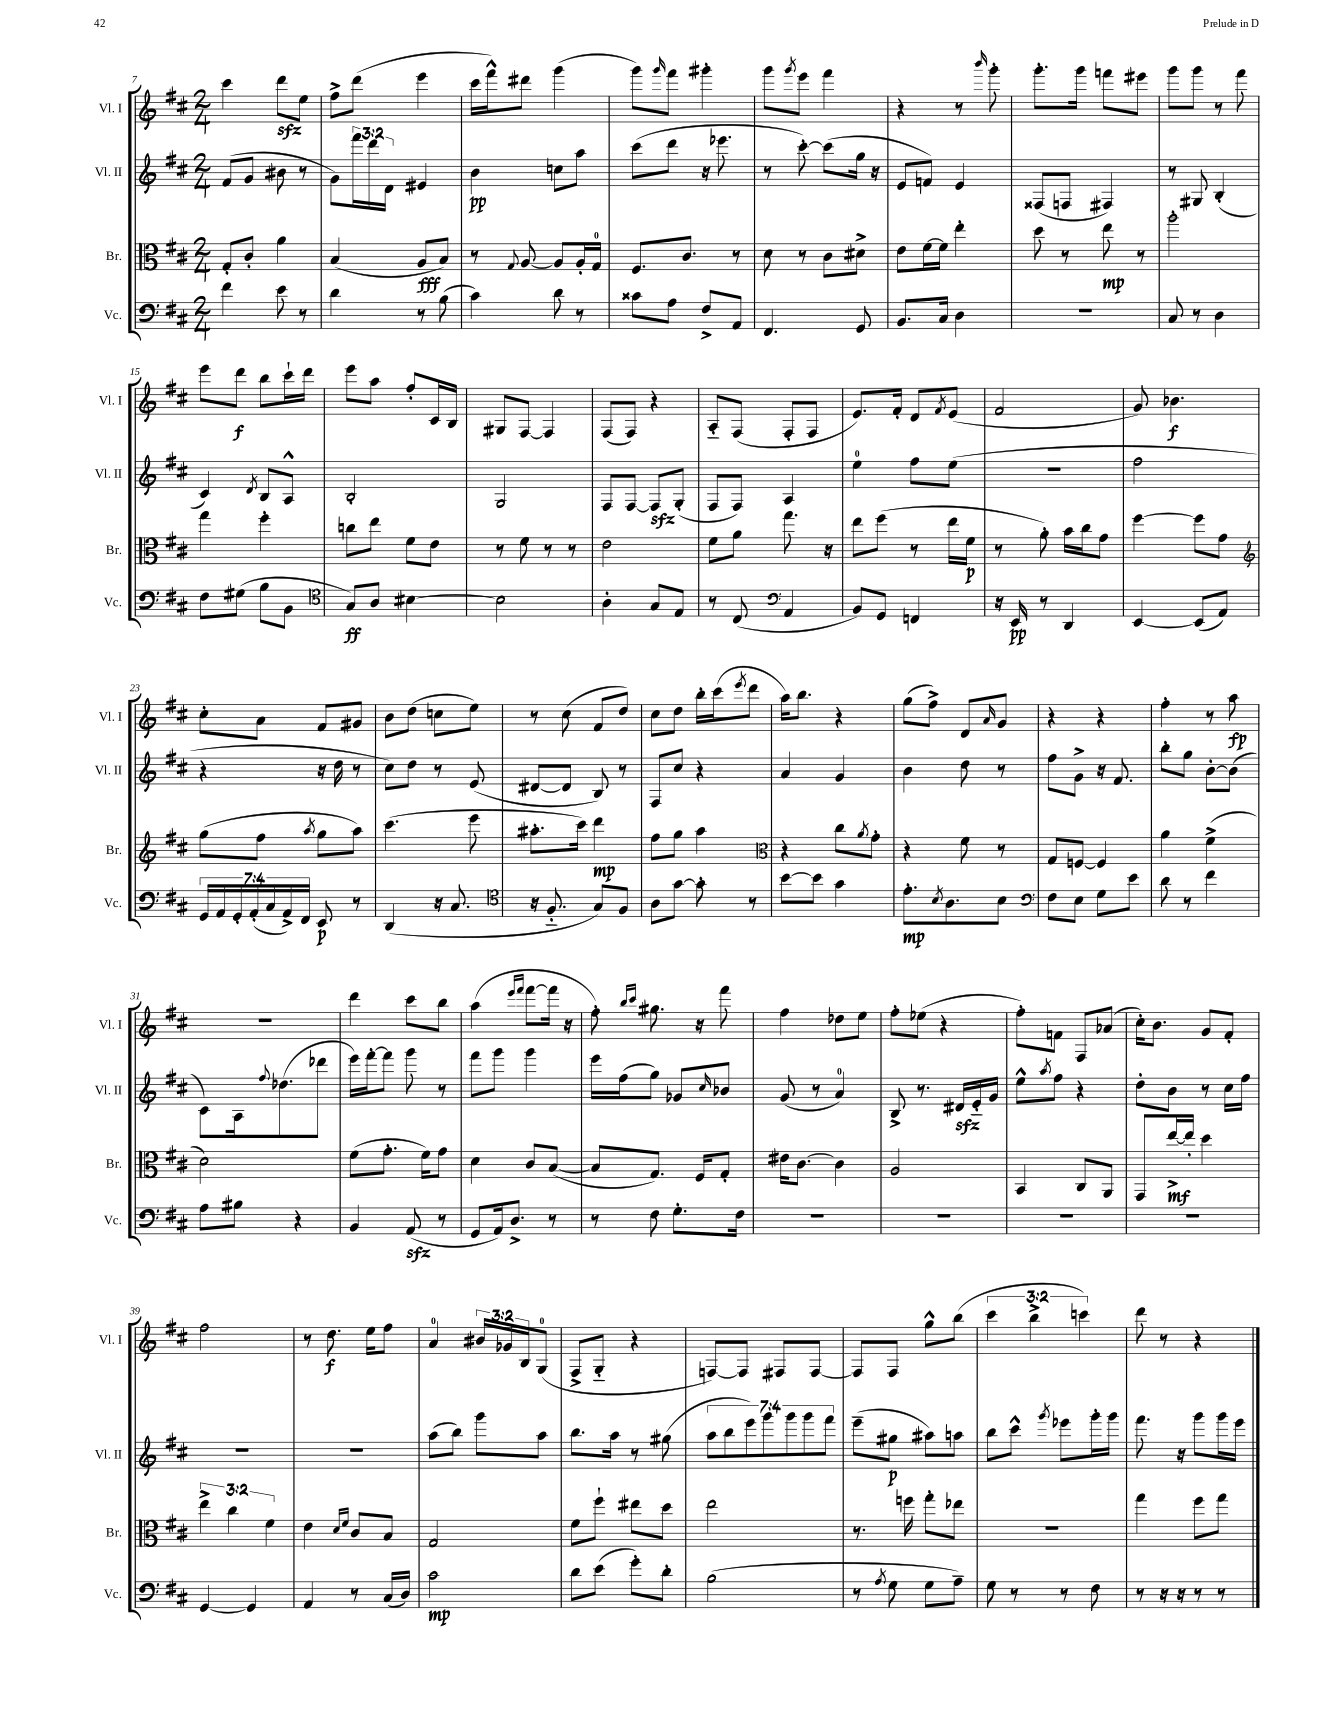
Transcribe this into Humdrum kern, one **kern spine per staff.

**kern	**kern	**kern	**kern
*staff4	*staff3	*staff2	*staff1
*clefF4	*clefC3	*clefG2	*clefG2
*k[f#c#]	*k[f#c#]	*k[f#c#]	*k[f#c#]
*M2/4	*M2/4	*M2/4	*M2/4
4f#	8G'	(8f#	4ccc#
.	8c#'	8g	.
8e	4a	8b#	8ddd
8r	.	8r	8ee
=	=	=	=
4d	(4B	8g)	8ff#^
.	.	24fff#	(8ddd
.	.	24ddd	.
.	.	24d	.
8r	8A	4e#	4eee
(8B	8B)	.	.
=	=	=	=
4c#)	8r	4b	16ccc#
.	.	.	16fff#^^)
.	8qqG	.	.
.	[8A	.	8ddd#
8d	8A]	8cc	(4ggg
8r	16A'	8aa	.
.	16G	.	.
=	=	=	=
8c##	8.F#	(8ccc#	8ggg)
.	.	.	16qqggg
8A	.	8ddd	8fff#
.	8.c#	.	.
8F#^	.	16r	4ggg#'
.	.	8.eee-	.
8AA	8r	.	.
=	=	=	=
4.FF#	8d	8r	8ggg
.	.	.	8qggg
.	8r	[8ccc#')	8eee
.	8c#	(8ccc#]	4fff#
8GG	8d#^	16gg	.
.	.	16r	.
=	=	=	=
8.BB	8e	8e	4r
.	[16f#	8f)	.
16C#	16f#]	.	.
4D	4ee'	4e	8r
.	.	.	16qqbbb
.	.	.	8ggg'
=	=	=	=
2r	8dd	(8F##	8.ggg'
.	8r	8F	.
.	.	.	16ggg
.	8ee	4F#)	8fff
.	8r	.	8eee#
=	=	=	=
8C#	2aa'	8r	8ggg
8r	.	8G#	8ggg
4D	.	(4B'	8r
.	.	.	8fff#
=	=	=	=
8F#	4gg	4c#)	8eee
(8G#	.	.	8ddd
.	.	8qd	.
8B	4ff#'	8B	8bb
8BB	.	8A^^	16ccc#`
.	.	.	16ddd
=	=	=	=
*clefC4	*	*	*
8G)	8cc	2B'	8eee
8A	8ee	.	8aa
[4B#	8f#	.	8ff#'
.	8e	.	16c#
.	.	.	16B
=	=	=	=
2B#]	8r	2G	8G#
.	8f#	.	[8F#
.	8r	.	4F#]
.	8r	.	.
=	=	=	=
4A'	2e	8F#	(8F#
.	.	[8F#	8F#)
8G	.	8F#]	4r
8E	.	(8G'	.
=	=	=	=
8r	8f#	8F#	8A'~
(8C#	8a	8F#)	(8F#
*clefF4	*	*	*
4AA	8.gg	4A	8F#'
.	.	.	8F#
.	16r	.	.
=	=	=	=
8BB)	8ee	4ee	8.e)
8GG	(8ff#	.	.
.	.	.	16f#'
4FF	8r	8ff#	8d
.	.	.	8qf#
.	16ee	(8ee	(8e
.	16f#	.	.
=	=	=	=
16r	8r	2r	2f#
16EE	.	.	.
8r	8a')	.	.
4DD	16b	.	.
.	16cc#	.	.
.	8g	.	.
=	=	=	=
[4EE	[4ff#	2ff#	8g)
.	.	.	4.b-
(8EE]	8ff#]	.	.
8AA)	8g	.	.
=	=	=	=
*	*clefG2	*	*
28GG	(8gg	4r	8cc#'
28AA	.	.	.
28GG'	.	.	.
(28AA'	.	.	.
.	8ff#	.	8a
28C#	.	.	.
28AA^)	.	.	.
28FF#	.	.	.
.	8qaa	.	.
8EE	8gg	16r	8f#
.	.	16dd	.
8r	8aa)	8r	8g#
=	=	=	=
(4DD	(4.ccc#	8cc#)	8b
.	.	8dd	(8dd
16r	.	8r	8cc
8.C#	.	.	.
.	8eee	(8e	8ee)
=	=	=	=
*clefC4	*	*	*
16r	8.aa#'	[8d#	8r
8.F#'~	.	.	.
.	.	8d#]	(8cc#
.	16ccc#)	.	.
8G)	4ddd	8B)	8f#
8F#	.	8r	8dd)
=	=	=	=
8A	8ff#	8F#	8cc#
[8g	8gg	8cc#	8dd
8g']	4aa	4r	16bb'
.	.	.	(16ccc#
.	.	.	8qeee
8r	.	.	8ddd
=	=	=	=
*	*clefC3	*	*
[8b	4r	4a	16aa)
.	.	.	8.bb
8b]	.	.	.
4g	8cc#	4g	4r
.	8qa	.	.
.	8g'	.	.
=	=	=	=
8.e'	4r	4b	(8gg
.	.	.	8ff#^)
8qB	.	.	.
8.A	.	.	.
.	8f#	8dd	8d
.	.	.	16qqa
8B	8r	8r	8g
=	=	=	=
*clefF4	*	*	*
8F#	8G	8ff#	4r
8E	[8F	8g^	.
8G	4F]	16r	4r
.	.	8.f#	.
8e	.	.	.
=	=	=	=
8d	4a	8bb'	4ff#'
8r	.	8gg	.
4f#	(4f#^	[8b'	8r
.	.	(8b]	8aa
=	=	=	=
8A	2d)	8c#)	2r
8B#	.	16A	.
.	.	8qqff#	.
.	.	(8.dd-	.
4r	.	.	.
.	.	8ddd-	.
=	=	=	=
4BB	(8f#	16eee)	4ddd
.	.	[16fff#'	.
.	8.g'	8fff#]	.
(8AA	.	8ggg	8ccc#
.	16f#)	.	.
8r	8g	8r	8bb
=	=	=	=
8GG	4d	8fff#	(4aa
16AA)	.	8ggg	.
8.D^	.	.	.
.	.	.	16qqeee
.	.	.	16qqfff#
.	8c#	4ggg	[8fff#
8r	([8B	.	16fff#]
.	.	.	16r
=	=	=	=
8r	8B]	16eee	8ff#')
.	.	(16ff#	.
.	.	.	16qqbb
.	.	.	16qqccc#
8F#	8.G)	8gg)	8.gg#
8.G'	.	8g-	.
.	16F#	.	16r
.	.	16qqcc#	.
.	8G'	8b-	8fff#
16F#	.	.	.
=	=	=	=
2r	16e#	(8g	4ff#
.	[8.c#	.	.
.	.	8r	.
.	4c#]	4a)	8dd-
.	.	.	8ee
=	=	=	=
2r	2A	8B^	8ff#'
.	.	8.r	(8ee-
.	.	.	4r
.	.	16d#	.
.	.	16e'~	.
.	.	16g	.
=	=	=	=
2r	4BB	8ee^^	8ff#')
.	.	8qaa	.
.	.	8ff#	8f
.	8C#	4r	8F#
.	8AA	.	(8a-
=	=	=	=
2r	8GG	8dd'	16cc#')
.	.	.	8.b
.	[16ee^	8b	.
.	16ee']	.	.
.	4dd	8r	8g
.	.	16cc#	8f#'
.	.	16ff#	.
=	=	=	=
[4GG	6ee^	2r	2ff#
.	6cc#	.	.
4GG]	.	.	.
.	6f#	.	.
=	=	=	=
4AA	4e	2r	8r
.	.	.	8.dd
.	16qqd	.	.
.	16qqf#	.	.
8r	8c#	.	.
.	.	.	16ee
(16C#	8B	.	8ff#
16D)	.	.	.
=	=	=	=
2c#	2G	(8aa	4a
.	.	8bb)	.
.	.	8ggg	24b#
.	.	.	24g-
.	.	.	24B
.	.	8aa	(8G
=	=	=	=
8d	8f#	8.bb	8F#^
(8e	8ff#`	.	8G'~
.	.	16aa	.
8g')	8ee#	8r	4r
8d'	8dd	(8gg#	.
=	=	=	=
(2B	2ee	14aa	[8F)
.	.	14bb	.
.	.	.	8F]
.	.	14eee)	.
.	.	14ggg	.
.	.	.	8F#
.	.	14ggg	.
.	.	14ggg	.
.	.	.	[8F#
.	.	14fff#	.
=	=	=	=
8r	8.r	(8eee~	8F#]
8qA	.	.	.
8G	.	8gg#	8F#
.	16ff	.	.
8G	8gg'	8aa#)	8gg^^
8A~)	8ee-	8aa	(8bb
=	=	=	=
8G	2r	8bb	6ccc#
8r	.	8ccc#^^	.
.	.	.	6bb^
.	.	8qggg	.
8r	.	8eee-	.
.	.	.	6ccc)
8F#	.	16ggg'	.
.	.	16ggg	.
=	=	=	=
8r	4gg	8.fff#	8ddd
16r	.	.	8r
16r	.	16r	.
8r	8ff#	8ggg	4r
8r	8gg	16ggg	.
.	.	16eee	.
==	==	==	==
*-	*-	*-	*-
